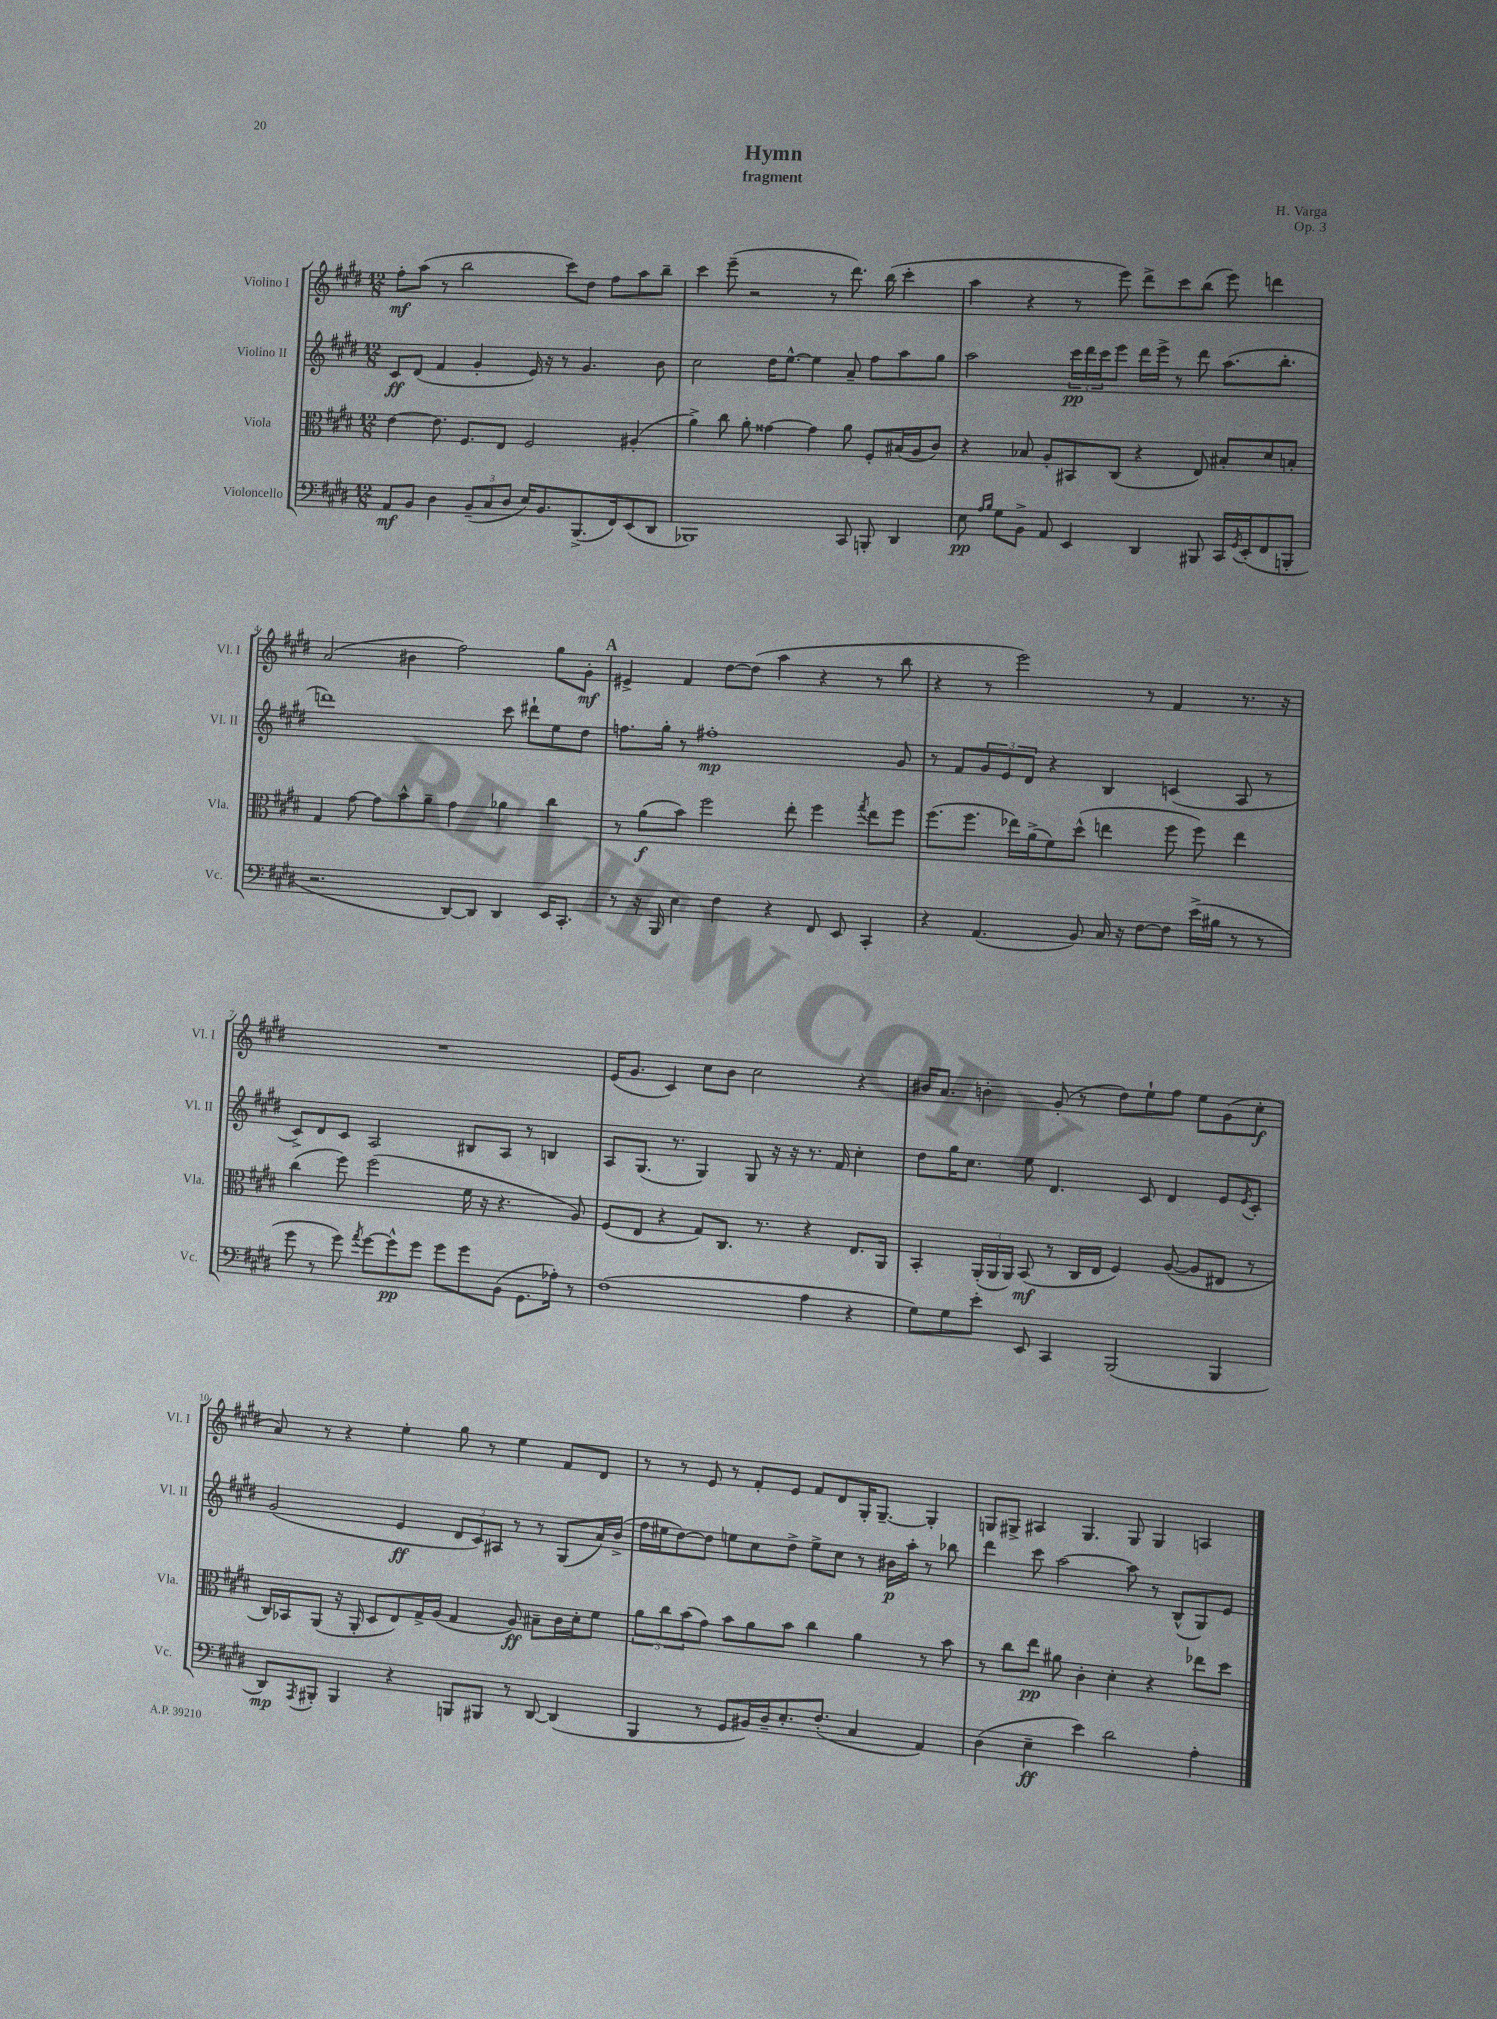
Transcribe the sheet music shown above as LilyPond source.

\header { title = "Hymn" composer = "H. Varga" subtitle = "fragment" opus = "Op. 3" }
<<
\new StaffGroup <<
\new Staff = "s0" \with { instrumentName = "Violino I" shortInstrumentName = "Vl. I" } {
    \clef treble \key e \major \numericTimeSignature \time 12/8
    fis''8-.\mf a''8( r8 b''2 cis'''8) dis''8 fis''8 a''8 b''8-- |
    cis'''4 e'''8--( r2 r8 dis'''8.) b''16( cis'''4-. |
    a''4 r4 r8 e'''8) dis'''8-> cis'''8 b''8( e'''8) d'''4 |
    a'2( bis'4 fis''2) gis''8 gis'8-.\mf |
    \mark \markup { \bold "A" } eis'4-> fis'4 dis''8~ dis''8( a''4 r4 r8 b''8 |
    r4 r8 e'''2) r8 fis'4 r8. r16 |
    R1. |
    e'16( gis'8. cis'4) cis''8 b'8 cis''2 r4 |
    bis'16 a'8. b'4-. gis'8-.( r8 dis''8) e''8-! fis''8 e''8 gis'8( cis''8-.\f |
    a'8) r8 r4 e''4-. gis''8 r8 e''4 fis'8 dis'8 |
    r8 r8 e'8 r8 fis'8-. e'8 fis'8 dis'8 gis16-. gis8.~-- gis4-. |
    g8 gis8-> ais4 gis4. gis8 gis4 a4 \bar "|." |
}
\new Staff = "s1" \with { instrumentName = "Violino II" shortInstrumentName = "Vl. II" } {
    \clef treble \key e \major \numericTimeSignature \time 12/8
    cis'8\ff dis'8( fis'4 gis'4-. e'16) r16 r8 gis'4. b'8 |
    cis''2 dis''16 e''8.~-^ e''4 a'8-- fis''8 a''8 gis''8 |
    a''2 \tuplet 3/2 { cis'''16\pp dis'''16 cis'''16 } e'''8 dis'''16 e'''16-> r8 dis'''8 a''8.( b''8.-. |
    d'''1) cis'''8 dis'''8-! e''8 dis''8 |
    \mark \markup { \bold "A" } f''8. gis''16-. r8 fis''1-.\mp gis'8 |
    r8 fis'8 \tuplet 3/2 { gis'8 e'8 dis'8 } r4 b4 c'4( a8 r8 |
    cis'8->) dis'8 cis'8 a2 bis8 a8 r8 b4 |
    a8 gis8.( r8. gis4) gis8 r16 r16 r8. fis'16 cis''4-. |
    dis''8 gis''16 cis''8. e''8 dis'4. cis'8 dis'4 e'8 \acciaccatura { e'8 } cis'8-. |
    gis'2( e'4\ff \tuplet 3/2 { dis'8 cis'8) ais8 } r8 r8 gis8( a'16) b'16->( |
    fis''16 eis''16 dis''8~) dis''8 e''8 cis''8 dis''8-> e''8-> cis''8 r8 bis'16\p a''16-. r8 bes''8 |
    dis'''4 cis'''8 a''2~ a''8 r8 b8-^( gis8) e'8 \bar "|." |
}
\new Staff = "s2" \with { instrumentName = "Viola" shortInstrumentName = "Vla." } {
    \clef alto \key e \major \numericTimeSignature \time 12/8
    e'4~ e'8. fis8. e8 fis2 ais4-.( |
    a'4->) cis''8 a'8-. gisis'4~ gisis'4 a'8 fis8-. bis16( a16 cis'8) |
    r4 bes8 a8-. bis,8 cis8( r4 e8) bis8-. dis'8 b8-. |
    gis4 gis'8~ gis'8 b'8-^ a'8-- gis'4 aes'4 cis''4 |
    \mark \markup { \bold "A" } r8 a'8\f( b'8) fis''2 e''8-. fis''4 \acciaccatura { gis''8 } e''8 fis''8 |
    fis''8.( fis''8. ees''16) a'16->( fis'8) dis''8-^( e''4 fis''8 fis''8) e''4 |
    cis''4( fis''8) fis''2( fis'16 r16 r4. a8) |
    fis8( e8 r4 gis8) cis8. r8. r4 e8. a,16 |
    b,4-. \tuplet 3/2 { a,16-.( a,16 a,16) } b,8\mf( r8 cis16 e16 fis4) a8~( a8 eis8 r8 |
    cis16) bes,16 a,8( r16 a,16-. dis8 e8) gis16-> a16( gis4 a8\ff) bis8-- cis'16 dis'16-. fis'8 |
    \tuplet 3/2 { a'8 cis''8 b'8( } gis'8) b'8 a'8 b'8 cis''4 a'4 r8 b'8 |
    r8 cis''8 e''8\pp ais'8 cis'4-. dis'4-. r4 ees''8 dis''8 \bar "|." |
}
\new Staff = "s3" \with { instrumentName = "Violoncello" shortInstrumentName = "Vc." } {
    \clef bass \key e \major \numericTimeSignature \time 12/8
    a,8\mf b,8 dis4 \tuplet 3/2 { b,8--( cis8 dis8 } e16) b,8. b,,8.->( fis,16) e,8( dis,8 |
    bes,,1) cis,8 b,,8-. dis,4 |
    e8\pp \grace { a16 b16 } gis8 b,8-> a,8 e,4 dis,4 bis,,8 cis,16 \acciaccatura { gis,8 } e,16-.( fis,8 b,,8-. |
    r2. dis,8~) dis,8 dis,4 e,16 cis,8.-. |
    \mark \markup { \bold "A" } r8 r16 b,,16 e4 fis4 r4 fis,8 e,8 cis,4-. |
    r4 a,4.( b,8) cis16 r16 fis8~ fis8 e'16->( bis16 r8 r8 |
    gis'8 r8 gis'8) \acciaccatura { a'8 } gis'8~ gis'8-^\pp gis'8 gis'8 gis'8 b,8( gis,8. aes16-.) r8 |
    fis1( a4 r4 |
    gis8) gis8 e'8-. e,8 cis,4 b,,2( b,,4 |
    dis,8\mp) \acciaccatura { a,,8 } bis,,8-. bis,,4 r4 b,,8 bis,,8 r8 dis,8~ dis,4( |
    b,,4 r8 gis,8 bis,16) dis16-- e8.-. fis8.-.( cis4 a,4) |
    dis4( e4--\ff e'4) dis'2 a4-. \bar "|." |
}
>>
>>
